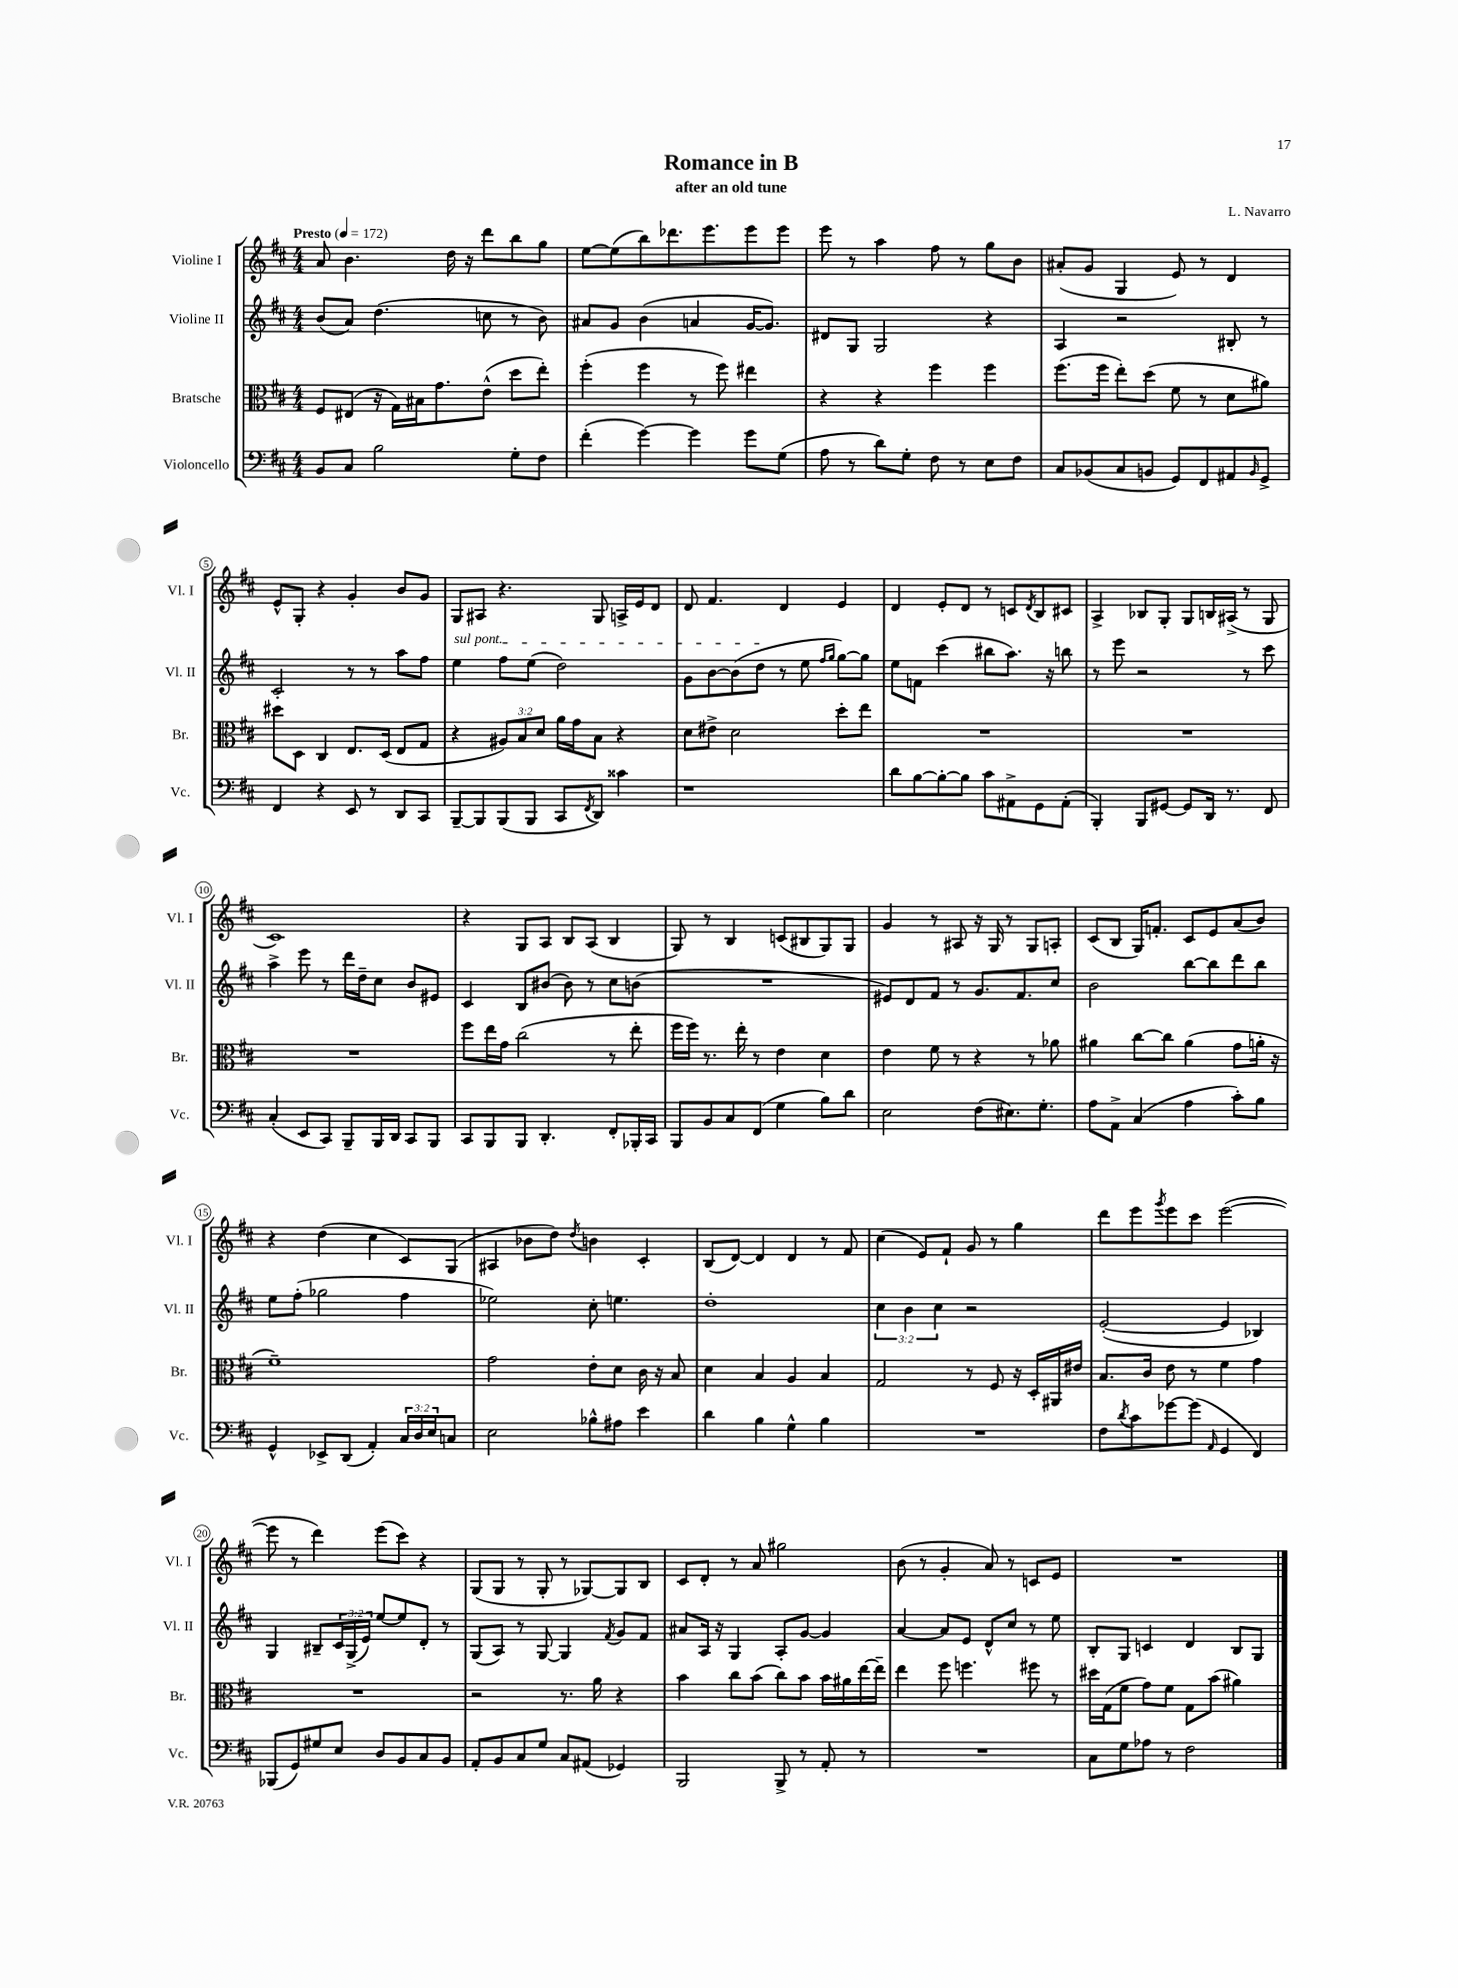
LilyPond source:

\header { title = "Romance in B" composer = "L. Navarro" subtitle = "after an old tune" }
<<
\new StaffGroup <<
\new Staff = "s0" \with { instrumentName = "Violine I" shortInstrumentName = "Vl. I" } {
    \clef treble \key d \major \numericTimeSignature \time 4/4 \tempo "Presto" 4 = 172
    a'8 b'4. d''16 r16 d'''8 b''8 g''8 |
    e''8~ e''8( b''8) des'''8. e'''8. e'''8 e'''8 |
    e'''8 r8 a''4 fis''8 r8 g''8 b'8 |
    ais'8-.( g'8 g4 e'8) r8 d'4 |
    e'8-^ g8-. r4 g'4-. b'8 g'8 |
    g8 ais8 r4. g8 a16-> e'16 d'8 |
    d'8 fis'4. d'4 e'4 |
    d'4 e'8-. d'8 r8 c'8 \acciaccatura { d'8 } b8 cis'8 |
    a4-> bes8 g8-. g8 b16 ais16->( r8 g8 |
    cis'1) |
    r4 g8 a8 b8 a8( b4 |
    g8) r8 b4 c'8( bis8 g8) g8 |
    g'4 r8 ais8 r16 g16 r8 g8 a8-. |
    cis'8( b8 g16) f'8.-. cis'8 e'8 a'8( b'8) |
    r4 d''4( cis''4 cis'8) g8( |
    ais4 bes'8 d''8) \acciaccatura { d''8 } b'4 cis'4-. |
    b8( d'8~) d'4 d'4 r8 fis'8 |
    cis''4( e'8) fis'8-! g'8 r8 g''4 |
    d'''8 e'''8 \acciaccatura { g'''8 } e'''8 cis'''8 e'''2~( |
    e'''8 r8 d'''4) e'''8( cis'''8) r4 |
    g8( g8 r8 g8-. r8 ges8~) ges8 b8 |
    cis'8 d'8-. r8 a'8 gis''2 |
    b'8( r8 g'4-. a'8) r8 c'8 e'8 |
    R1 \bar "|." |
}
\new Staff = "s1" \with { instrumentName = "Violine II" shortInstrumentName = "Vl. II" } {
    \clef treble \key d \major \numericTimeSignature \time 4/4 \override Staff.TupletNumber.text = #tuplet-number::calc-fraction-text
    b'8( a'8) d''4.( c''8 r8 b'8) |
    ais'8 g'8 b'4( a'4 g'16~ g'8.) |
    dis'8 g8 g2 r4 |
    a4 r2 bis8-. r8 |
    cis'2-. r8 r8 a''8 fis''8 |
    \once \override TextSpanner.bound-details.left.text = \markup { \italic "sul pont." } e''4\startTextSpan fis''8 e''8( d''2) |
    g'8 b'8~ b'8( d''8\stopTextSpan r8 e''8 \grace { fis''16 g''16 } g''8~) g''8 |
    e''8 f'8 cis'''4( bis''8 a''8.) r16 b''8 |
    r8 e'''8 r2 r8 cis'''8 |
    a''4-> e'''8 r8 d'''16 d''16-- cis''8 b'8 eis'8 |
    cis'4 b8 bis'8( bis'8) r8 cis''8 b'8( |
    R1 |
    eis'8) d'8 fis'8 r8 g'8. fis'8. cis''8 |
    b'2 b''8~ b''8 d'''8 b''8 |
    e''8 fis''8-.( ges''2 fis''4 |
    ees''2) cis''8-. e''4. |
    d''1-. |
    \tuplet 3/2 { cis''4 b'4 cis''4 } r2 |
    e'2~-.( e'4 bes4) |
    g4 bis8-- \tuplet 3/2 { cis'16 g16->( e'16) } e''8~ e''8 d'8-. r8 |
    g8( a8) r8 g8~ g4 \acciaccatura { fis'8 } g'8 fis'8 |
    ais'8 a16 r16 g4 a8-. g'8~ g'4 |
    a'4~ a'8 e'8 d'8-^ cis''8 r8 e''8 |
    b8-. g8 c'4 d'4 b8 g8 \bar "|." |
}
\new Staff = "s2" \with { instrumentName = "Bratsche" shortInstrumentName = "Br." } {
    \clef alto \key d \major \numericTimeSignature \time 4/4 \override Staff.TupletNumber.text = #tuplet-number::calc-fraction-text
    fis8 eis8( r16 g16) bis16 g'8. e'8-^( d''8 e''8-.) |
    fis''4-.( fis''4 r8 fis''8) eis''4 |
    r4 r4 fis''4 fis''4 |
    fis''8.( fis''16 e''8-.) d''8( fis'8 r8 d'8 ais'8) |
    dis''8 d8 cis4 e8. d16( e8 g8 |
    r4 \tuplet 3/2 { ais8) b8 d'8 } a'16 g'16 b8 r4 |
    d'8 eis'8-> d'2 d''8-. e''8 |
    R1 |
    R1 |
    R1 |
    fis''8 e''16 g'16 cis''2( r8 e''8-. |
    fis''16 fis''16) r8. e''16-. r8 e'4 d'4 |
    e'4 fis'8 r8 r4 r8 aes'8 |
    ais'4 cis''8~ cis''8 ais'4( g'8 a'16-. r16 |
    fis'1--) |
    g'2 e'8-. d'8 cis'16 r16 b8 |
    d'4 b4 a4 b4 |
    g2 r8 fis8 r16 d16-. ais,16 eis'16 |
    b8. cis'16 e'8 r8 fis'4 g'4 |
    R1 |
    r2 r8. a'16 r4 |
    b'4 cis''8 b'8( cis''8) b'8 b'16 ais'16 e''16~ e''16-- |
    e''4 fis''8 f''4. fis''8 r8 |
    dis''16 g16( fis'8 g'8) fis'8 g8 b'8( ais'4) \bar "|." |
}
\new Staff = "s3" \with { instrumentName = "Violoncello" shortInstrumentName = "Vc." } {
    \clef bass \key d \major \numericTimeSignature \time 4/4 \override Staff.TupletNumber.text = #tuplet-number::calc-fraction-text
    b,8 cis8 b2 g8-. fis8 |
    fis'4-.( g'4~) g'4 g'8 g8( |
    a8 r8 d'8) g8-. fis8 r8 e8 fis8 |
    cis8 bes,8( cis8 b,8 g,8) fis,8 ais,8 \grace { b,16 } g,8-> |
    fis,4 r4 e,8 r8 d,8 cis,8 |
    b,,8~-- b,,8 b,,8( b,,8 cis,8 \acciaccatura { fis,8 } d,8) cisis'4 |
    r1 |
    d'8 b8~ b8~-. b8 cis'8 ais,8-> g,8 ais,8-.( |
    b,,4-.) b,,8 gis,8~ gis,8 d,16 r8. fis,8 |
    cis4-.( e,8 cis,8) b,,8-- b,,16 d,16 cis,8 b,,8 |
    cis,8 b,,8 b,,8 d,4.-. fis,8-. bes,,16-. cis,16 |
    b,,8 b,8 cis8 fis,8( g4 b8) d'8 |
    e2 fis8( eis8.) g8.-. |
    a8 a,8-> cis4( a4 cis'8-.) b8 |
    g,4-^ ees,8-> d,8( a,4-.) \tuplet 3/2 { cis16 d16 e16 } c8 |
    e2 bes8-^ ais8 e'4 |
    d'4 b4 g4-^ b4 |
    R1 |
    fis8 \acciaccatura { d'8 } cis'8 ges'8~ ges'8( \grace { a,16 } g,4 fis,4) |
    bes,,8( g,8) gis8 e8 d8 b,8 cis8 b,8 |
    a,8-. b,8 cis8 g8 cis8 ais,8( ges,4) |
    b,,2 b,,8-> r8 a,8-. r8 |
    R1 |
    cis8 g8 aes8 r8 fis2 \bar "|." |
}
>>
>>
\layout { \context { \Score \override BarNumber.stencil = #(make-stencil-circler 0.1 0.3 ly:text-interface::print) } }
